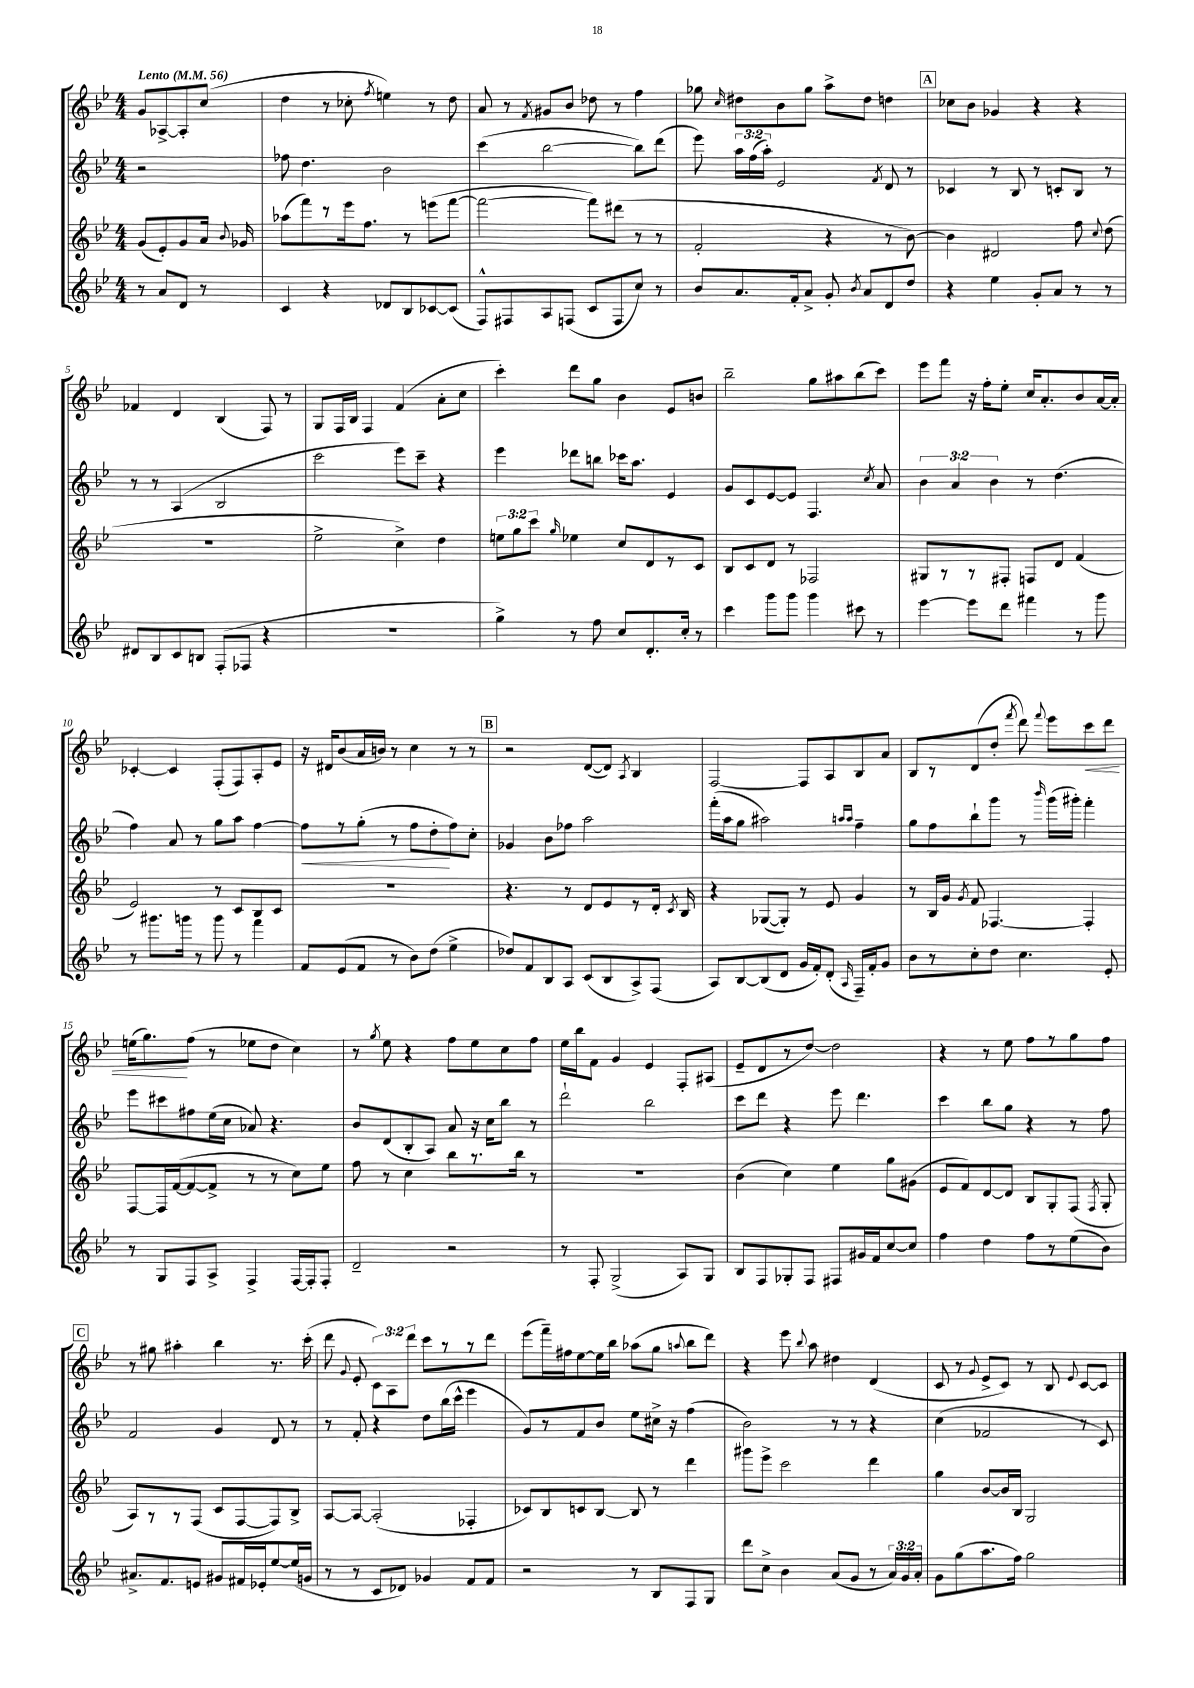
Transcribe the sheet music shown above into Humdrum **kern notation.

**kern	**kern	**kern	**kern
*staff4	*staff3	*staff2	*staff1
*clefG2	*clefG2	*clefG2	*clefG2
*k[b-e-]	*k[b-e-]	*k[b-e-]	*k[b-e-]
*M4/4	*M4/4	*M4/4	*M4/4
*MM56	*MM56	*MM56	*MM56
8r	(8g	2r	8g
8a	8e-')	.	[8A-^
8d	8g	.	8A-']
8r	16a	.	(8cc
.	8qqb-	.	.
.	16g-	.	.
=	=	=	=
4c	(8aa-	8ff-	4dd
.	8fff)	4.dd	.
4r	8r	.	8r
.	16eee-	.	8cc-'
.	8.ff	.	.
.	.	.	8qff
8d-	.	2b-	4ee)
8B-	8r	.	.
[8c-	(8eee	.	8r
(8c-]	[8fff	.	8dd
=	=	=	=
8F^^)	2fff_	(4ccc	8a
8F#	.	.	8r
.	.	.	8qf
8A	.	[2bb-	8g#
(8F	.	.	8b-
8c	8fff])	.	8dd-
8F	(8ddd#	.	8r
8cc)	8r	8bb-])	4ff
8r	8r	(8ddd	.
=	=	=	=
8b-	2f'	8eee-)	8gg-
.	.	.	16qqcc
8.a	.	24aa	8dd#
.	.	(24ff	.
.	.	24aa')	.
.	.	2e-	8b-
16f'	.	.	.
8a^	.	.	8gg-
8g'	4r	.	8aa^
8qb-	.	.	.
8a	.	.	8dd#
.	.	8qf	.
8d	8r	8d	4dd
8dd	[8b-)	8r	.
=	=	=	=
4r	4b-]	4c-	8cc-
.	.	.	8b-
4ee-	2d#	8r	4g-
.	.	8B-	.
8g'	.	8r	4r
8a	.	8c'	.
8r	8ff	8B-	4r
.	8qqcc	.	.
8r	(8dd	8r	.
=	=	=	=
8d#	1r	8r	4f-
8B-	.	8r	.
8c	.	(4A	4d
8B	.	.	.
(8F'	.	2B-	(4B-
8F-	.	.	.
4r	.	.	8F)
.	.	.	8r
=	=	=	=
1r	2ee-^	2ccc	8G
.	.	.	16F
.	.	.	16B-
.	.	.	4F
.	4cc^)	8eee-)	(4f
.	.	8ccc~	.
.	4dd	4r	8a'
.	.	.	8cc
=	=	=	=
4gg^)	12ee	4eee-	4ccc')
.	12gg	.	.
.	12ccc	.	.
.	16qqgg	.	.
8r	4ee-	8ddd-	8ddd
8ff	.	8bb	8gg
8cc	8cc	16ccc-	4b-
.	.	8.aa	.
8.d'	8d	.	.
.	8r	4e-	8e-
16cc'	.	.	.
8r	8c	.	8b
=	=	=	=
4ccc	8B-	8g	2bb-~
.	8c	8c	.
8ggg	8d	[8e-	.
8ggg	8r	8e-]	.
4ggg	2F-	4.F	8gg
.	.	.	8aa#
8ccc#	.	.	(8bb-
.	.	8qcc	.
8r	.	8a	8ccc)
=	=	=	=
[4eee-	8G#	6b-	8eee-
.	8r	.	8fff
.	.	6a	.
8eee-]	8r	.	16r
.	.	.	16ff'
.	.	6b-	.
8ddd	8F#'	.	8ee-'
4fff#	8F	8r	16cc
.	.	.	8.a'
.	8d	(4.dd	.
8r	(4f	.	8b-
8ggg	.	.	[16a
.	.	.	16a']
=	=	=	=
8r	2e-)	4ff)	[4c-'
8.ggg#	.	.	.
.	.	8a	4c-]
16ggg	.	.	.
8r	.	8r	.
8ggg	8r	8gg	(8F'
8r	8c	8aa	8F)
4fff	8B-	[4ff	8A'
.	8c	.	8e-
=	=	=	=
8f	1r	8ff]	16r
.	.	.	16d#
(8e-	.	8r	(8b-
8f	.	(8gg'	16a
.	.	.	16b)
8r	.	8r	8r
8b-)	.	8ff	4cc
(8dd	.	8dd'	.
4ee-^	.	8ff)	8r
.	.	8cc'	8r
=	=	=	=
8dd-)	4.r	4g-	2r
8f	.	.	.
8B-	.	8b-	.
8A	8r	8ff-	.
(8c	8d	2aa	([8d
8B-	8e-	.	8d])
.	.	.	8qA
8A^)	8r	.	4B-
(8F	16d'	.	.
.	8qc	.	.
.	16B-	.	.
=	=	=	=
8A)	4r	(16fff'	[2F
.	.	16aa	.
[8B-	.	8gg	.
(8B-]	([8G-	2aa#)	.
8d	8G-'])	.	.
16g	8r	.	8F]
16f')	.	.	.
(8d'	8e-	.	8A
.	.	16qqaa	.
16qqA	.	16qqaa	.
16F~)	4g	4ff~	8B-
16f'	.	.	.
8g	.	.	8a
=	=	=	=
8b-	8r	8gg	8B-
8r	16B-	8ff	8r
.	16g	.	.
.	8qg	.	.
8cc'	8f	8bb-`	(8d
8dd	[4.F-	8ggg	8dd'
.	.	.	8qfff
4.cc	.	8r	8ddd)
.	.	16qqbbb-	8qqfff
.	.	(16ggg	8eee-
.	.	16ggg#')	.
.	4F-']	4fff'	8ccc
8e-'	.	.	8ddd
=	=	=	=
8r	[8F	8eee-	(16ee
.	.	.	8.gg)
8G	16F]	8ccc#	.
.	([16f	.	.
8F	8f_	8ff#	(8ff
8A^	8f^]	(16ee-	8r
.	.	16cc	.
4F^	8r	8a-)	8ee-
.	8r	4.r	8dd
[16F	8cc)	.	4cc)
16F']	.	.	.
8F'	8ee-	.	.
=	=	=	=
2d~	8ff	8b-	8r
.	.	.	8qgg
.	8r	(8d	8ee-
.	4cc	8B-'	4r
.	.	8A)	.
2r	8bb-	8a	8ff
.	8.r	16r	8ee-
.	.	16cc	.
.	.	8bb-	8cc
.	16bb-	.	.
.	8r	8r	8ff
=	=	=	=
8r	1r	2ddd`	16ee-
.	.	.	16bb-
8F'	.	.	8f
(2G^	.	.	4g
.	.	2bb-	4e-
8A)	.	.	8F'
8G	.	.	(8A#
=	=	=	=
8B-	(4b-	8ccc	8e-~
8F	.	8ddd	8d
8G-'	4cc)	4r	8r
8F	.	.	[8dd)
8F#	4ee-	8eee-	2dd]
16g#	.	4.ddd	.
16f	.	.	.
[8cc	8gg	.	.
8cc]	(8g#	.	.
=	=	=	=
4ff	8e-	4ccc	4r
.	8f)	.	.
4dd	[8d	8bb-	8r
.	8d]	8gg	8ee-
8ff	8B-	4r	8ff
8r	8G'	.	8r
(8ee-	(8F	8r	8gg
.	8qF	.	.
8b-)	8G'	8ff	8ff
=	=	=	=
8.a#^	8A)	2f	8r
.	8r	.	8gg#
8.f	.	.	.
.	8r	.	4aa#'
8e	(8F	.	.
8g#	8c	4g	4bb-
16f#	[8F	.	.
16e-'	.	.	.
[8ee-	8F])	8d	8.r
(16ee-]	8B-^	8r	.
16g	.	.	(16ccc'
=	=	=	=
8r	[8A	8r	8ddd
.	.	.	8qqg
8r	8A_	8f'	8e-'
8c	(2A']	4r	12c)
.	.	.	12A
8d-)	.	.	.
.	.	.	12ddd
4g-	.	8dd	8ccc
.	.	(16bb-	8r
.	.	16ccc^^	.
8f	4F-'	4eee-	8r
8f	.	.	8ddd
=	=	=	=
2r	8c-)	8g)	(8eee-
.	8B-	8r	16fff~)
.	.	.	16ff#
.	8c	8f	[8ee-
.	[8B-	8b-	16ee-]
.	.	.	16bb-
8r	8B-]	8ee-	(8aa-
8B-	8r	16cc#^	8gg
.	.	16r	.
.	.	.	8qqaa
8F	4ddd	(4ff	8bb-
8G	.	.	8ddd)
=	=	=	=
8ddd	8ggg#	2b-)	4r
8cc^	8eee-^	.	.
4b-	2ccc	.	8eee-
.	.	.	8qqbb-
.	.	.	8aa
(8a	.	8r	4dd#
8g	.	8r	.
8r	4ddd	4r	(4d
24a)	.	.	.
24g	.	.	.
24a'	.	.	.
=	=	=	=
8g	4gg	(4cc	8c
(8gg	.	.	8r
.	.	.	8qqg
8.aa	[8b-	2f-	8e-^
.	16b-]	.	8c)
16ff)	16B-	.	.
2gg	2G	.	8r
.	.	.	8B-
.	.	.	8qqe-
.	.	8r	[8c
.	.	8c)	8c]
==	==	==	==
*-	*-	*-	*-
